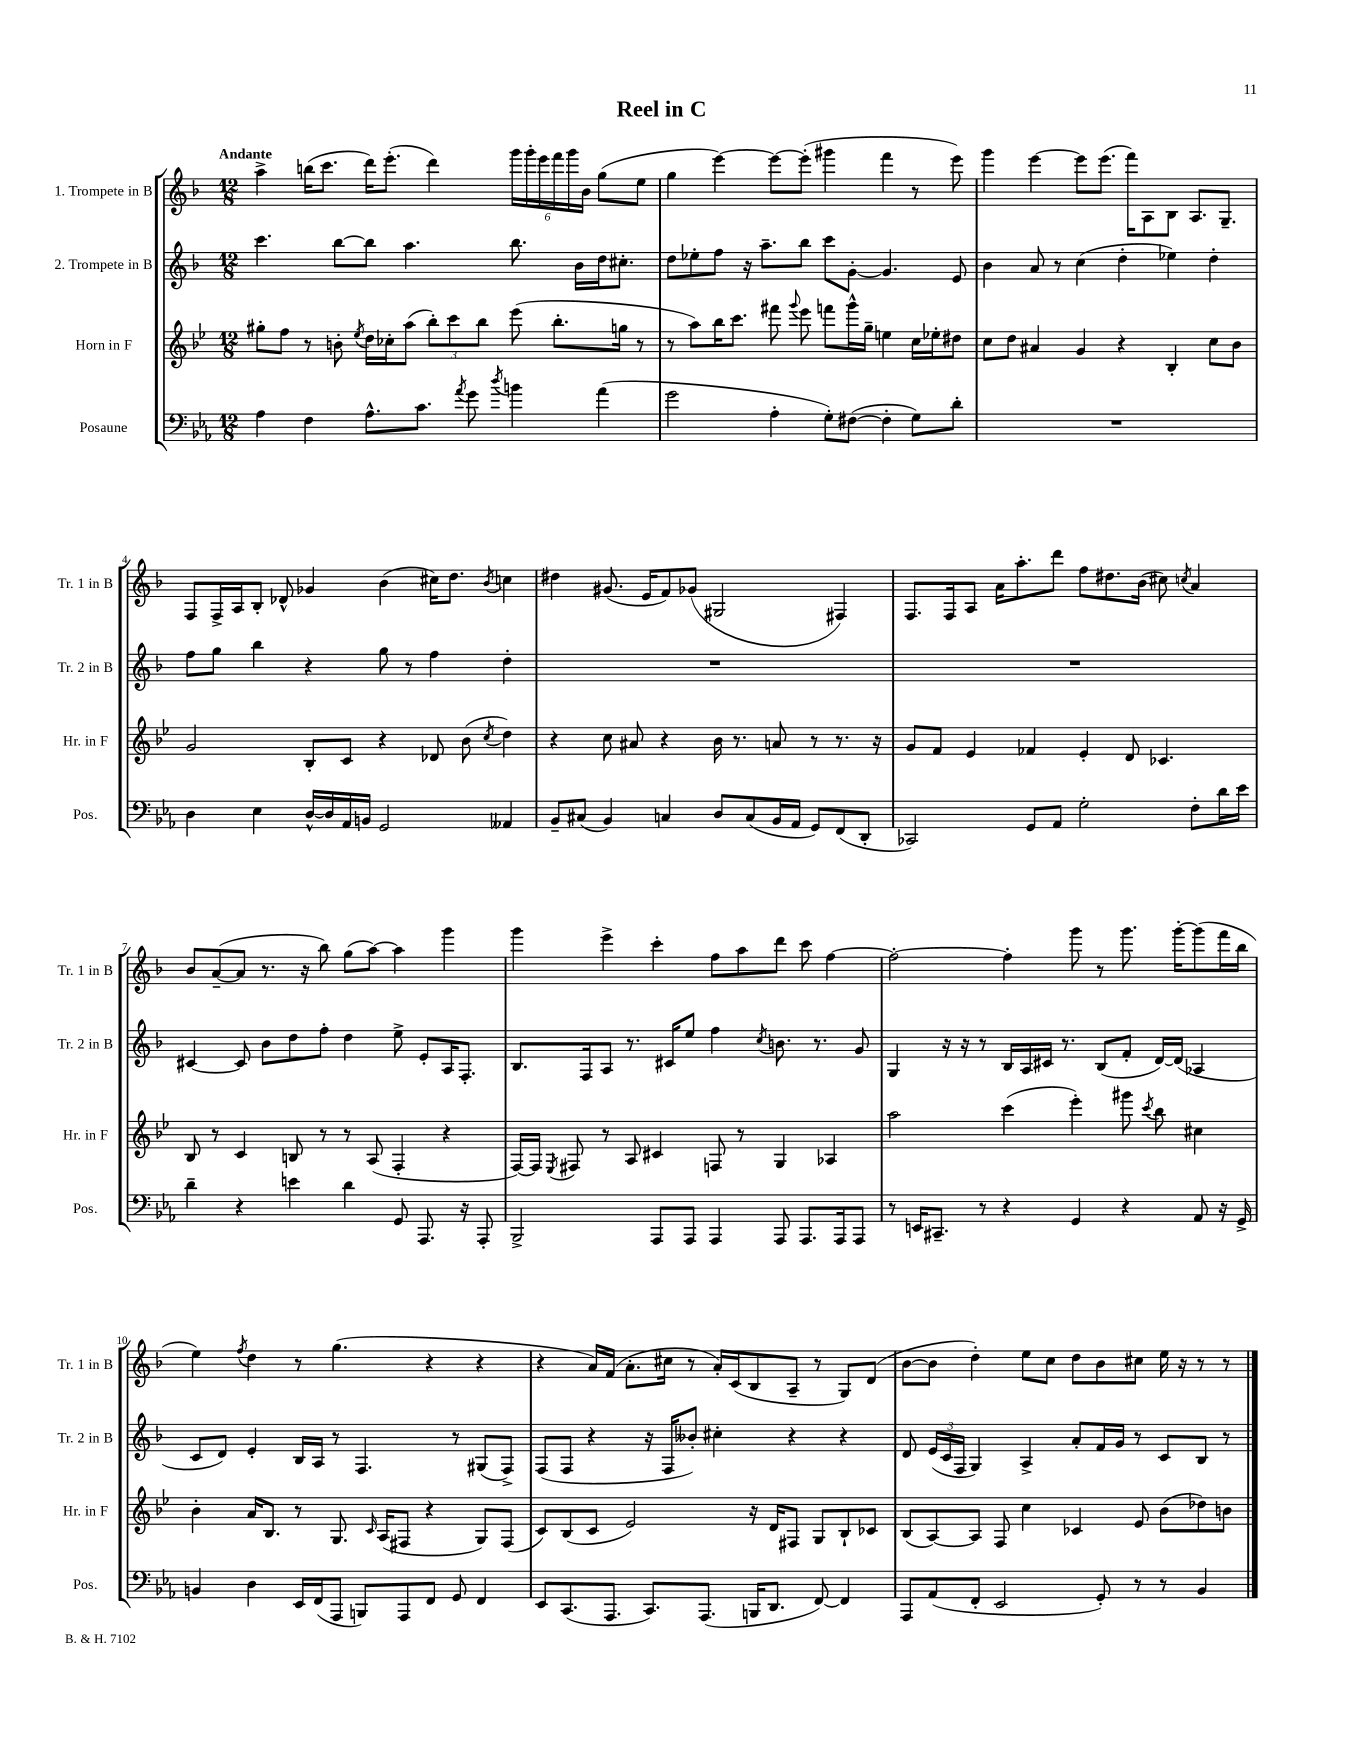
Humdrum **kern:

**kern	**kern	**kern	**kern
*staff4	*staff3	*staff2	*staff1
*clefF4	*clefG2	*clefG2	*clefG2
*k[b-e-a-]	*k[b-e-]	*k[b-]	*k[b-]
*M12/8	*M12/8	*M12/8	*M12/8
4A-\	8gg#'\L	4.ccc\	4aa^\
.	8ff\J	.	.
4F\	8r	.	(16bb\LK
.	.	.	8.ccc\J
.	8b'\	[8bb-\L	.
.	8qee-/	.	.
8.A-^^\L	16dd\LL	8bb-\]J	16ddd\LK)
.	16cc-'\J	.	(8.eee'\J
.	(8aa\J	4.aa\	.
8.c\J	.	.	.
.	12bb-'\L)	.	4ddd\)
.	12ccc\	.	.
8qa-/	.	.	.
8g\	.	.	.
.	12bb-\J	.	.
8qdd/	.	.	.
4b\	(8eee-\	8.bb-\	24ggg\LL
.	.	.	24ggg'\
.	.	.	24eee\
.	8.bb-'\L	.	24fff\
.	.	.	24ggg\
.	.	16b-\LL	.
.	.	.	24b-\JJ
(4a-\	.	16dd\J	(8gg\L
.	16gg\Jk	8.cc#'\J	.
.	8r	.	8ee\J
=	=	=	=
2g\	8r	8dd\L	4gg\
.	8aa\L)	8ee-'\	.
.	16bb-\K	8ff\J	[4eee\)
.	8.ccc\J	.	.
.	.	16r	.
.	.	8.aa~\L	.
4A-'\	8fff#\	.	8eee\_L
.	8qqggg/	.	.
.	8eee-\	8bb-\J	(8eee'\]J
8G'\L)	8fff\L	8ccc\L	4ggg#\
([8F#\J	16ggg^^\L	[8g'\J	.
.	16gg~\JJ	.	.
4F#'\]	4ee\	4.g/]	4fff\
8G\L)	16cc\LL	.	8r
.	16ee-'\J	.	.
8d'\J	8dd#\J	8e/	8eee\)
=	=	=	=
1.r	8cc\L	4b-\	4ggg\
.	8dd\J	.	.
.	4a#/	8a/	[4eee\
.	.	8r	.
.	4g/	(4cc\	8eee\]L
.	.	.	(8.eee\J
.	4r	4dd'\	.
.	.	.	16fff\LK)
.	.	.	8A\
.	4B-'/	4ee-\)	8B-\J
.	.	.	8.A/L
.	8cc\L	4dd'\	.
.	.	.	8.G~/J
.	8b-\J	.	.
=	=	=	=
4D\	2g/	8ff\L	8F/L
.	.	8gg\J	16F^/L
.	.	.	16A/J
4E-\	.	4bb-\	8B-'/J
.	.	.	8d-^^/
[16D^^/LL	8B-'/L	4r	4g-/
16D/]	.	.	.
16AA-/	8c/J	.	.
16BB/JJ	.	.	.
2GG/	4r	8gg\	(4b-\
.	.	8r	.
.	8d-/	4ff\	16cc#\LK)
.	.	.	8.dd\J
.	(8b-\	.	.
.	8qcc/	.	8qb-/
4AA--/	4dd\)	4dd'\	4cc\
=	=	=	=
8BB-~/L	4r	1.r	4dd#\
(8C#/J	.	.	.
4BB-/)	8cc\	.	(8.g#/
.	8a#/	.	.
.	.	.	16e/LK
4C/	4r	.	8f/)
.	.	.	(8g-/J
8D/L	16b-\	.	2G#/
.	8.r	.	.
(8C/	.	.	.
16BB-/L	8a/	.	.
16AA-/JJ	.	.	.
8GG/L)	8r	.	.
(8FF/	8.r	.	4F#/)
8DD'/J	.	.	.
.	16r	.	.
=	=	=	=
2CC-/)	8g/L	1.r	8.F/L
.	8f/J	.	.
.	.	.	16F/k
.	4e-/	.	8A/J
.	.	.	16a\LK
.	.	.	8.aa'\
8GG/L	4f-/	.	.
8AA-/J	.	.	8ddd\J
2G'\	4e-'/	.	8ff\L
.	.	.	8.dd#\
.	8d/	.	.
.	.	.	(16b-\Jk
.	4.c-/	.	8cc#\)
.	.	.	8qcc/
8F'\L	.	.	4a/
16d\L	.	.	.
16e-\JJ	.	.	.
=	=	=	=
4d~\	8B-/	[4c#/	8b-/L
.	8r	.	([8a~/
4r	4c/	8c#/]	8a/]J
.	.	8b-\L	8.r
4e\	8B/	8dd\	.
.	.	.	16r
.	8r	8ff'\J	8bb-\)
4d\	8r	4dd\	(8gg\L
.	(8A/	.	[8aa\J)
8GG/	4F'/	8ee^\	4aa\]
8.AAA-/	.	8e'/L	.
.	4r	16A/K	4ggg\
16r	.	8.F'/J	.
8AAA-'/	.	.	.
=	=	=	=
2BBB-^/	[16F/LL)	8.B-/L	4ggg\
.	16F/]JJ	.	.
.	8qE-/	.	.
.	8F#/	.	.
.	.	16F/k	.
.	8r	8A/J	4eee^\
.	8A/	8.r	.
8AAA-/L	4c#/	.	4ccc'\
.	.	16c#/LK	.
8AAA-/J	.	8ee/J	.
4AAA-/	8F/	4ff\	8ff\L
.	8r	.	8aa\
.	.	8qcc/	.
8AAA-/	4G/	8.b\	8ddd\J
8.AAA-/L	.	.	8ccc\
.	.	8.r	.
.	4A-/	.	[4ff\
16AAA-/k	.	.	.
8AAA-/J	.	8g/	.
=	=	=	=
8r	2aa\	4G/	2ff'\_
16EE/LK	.	.	.
8.CC#~/J	.	.	.
.	.	16r	.
.	.	16r	.
8r	.	8r	.
4r	(4ccc\	16B-/LL	4ff'\]
.	.	16A/	.
.	.	16c#/JJ	.
.	.	8.r	.
4GG/	4eee-'\)	.	8ggg\
.	.	(8B-/L	8r
4r	8ggg#\	8f'/J	8.ggg\
.	8qccc/	.	.
.	8bb-\	[16d/LL)	.
.	.	(16d/]JJ	[16ggg'\LK
8AA-/	4cc#\	4A-/	(8ggg\]
16r	.	.	16fff\L
16GG^/	.	.	16bb-\JJ
=	=	=	=
4BB/	4b-'\	8c/L	4ee\)
.	.	8d/J)	.
.	.	.	8qff/
4D\	16a/LK	4e'/	4dd\
.	8.B-/J	.	.
16EE-/LL	8r	16B-/LL	8r
(16FF/J	.	16A/JJ	.
8AAA-/J	8.G/	8r	(4.gg\
8BBB/L)	.	4.F/	.
.	16qqc/	.	.
.	(16A/LK	.	.
8AAA-/	8F#/J	.	.
8FF/J	4r	.	4r
8GG/	.	8r	.
4FF/	8G/L)	(8G#/L	4r
.	(8F#/J	8F^/J)	.
=	=	=	=
8EE-/L	8c/L)	(8F/L	4r
(8.CC/	(8B-/	8F/J	.
.	8c/J	4r	16a/LL)
8.AAA-/J	.	.	(16f/JJ
.	2e-/)	.	8.a'\L
8.CC/L)	.	16r	.
.	.	16F/LK	16cc#\Jk
.	.	8b--'/J)	8r
(8.AAA-/J	.	.	.
.	.	4cc#'\	16a'/LL)
.	.	.	(16c/J
16BBB/LK	16r	.	8B-/
8.DD/J	16d/LK	.	.
.	8F#/J	4r	8A~/J
[8FF/)	8G/L	.	8r
4FF/]	8B-`/	4r	8G/L)
.	8c-/J	.	(8d/J
=	=	=	=
8AAA-/L	(8B-/L	8d/	[8b-\L
(8AA-/	[8A/)	(24e/LL	8b-\]J
.	.	24c/	.
.	.	24F/JJ	.
8FF'/J	8A/]J	4G/)	4dd'\)
2EE-/	8F/	.	.
.	4cc\	4A^/	8ee\L
.	.	.	8cc\J
.	4c-/	8a'/L	8dd\L
8GG'/)	.	16f/L	8b-\
.	.	16g/JJ	.
8r	8e-/	8r	8cc#\J
8r	(8b-\L	8c/L	16ee\
.	.	.	16r
4BB-/	8dd-\)	8B-/J	8r
.	8b\J	8r	8r
==	==	==	==
*-	*-	*-	*-
